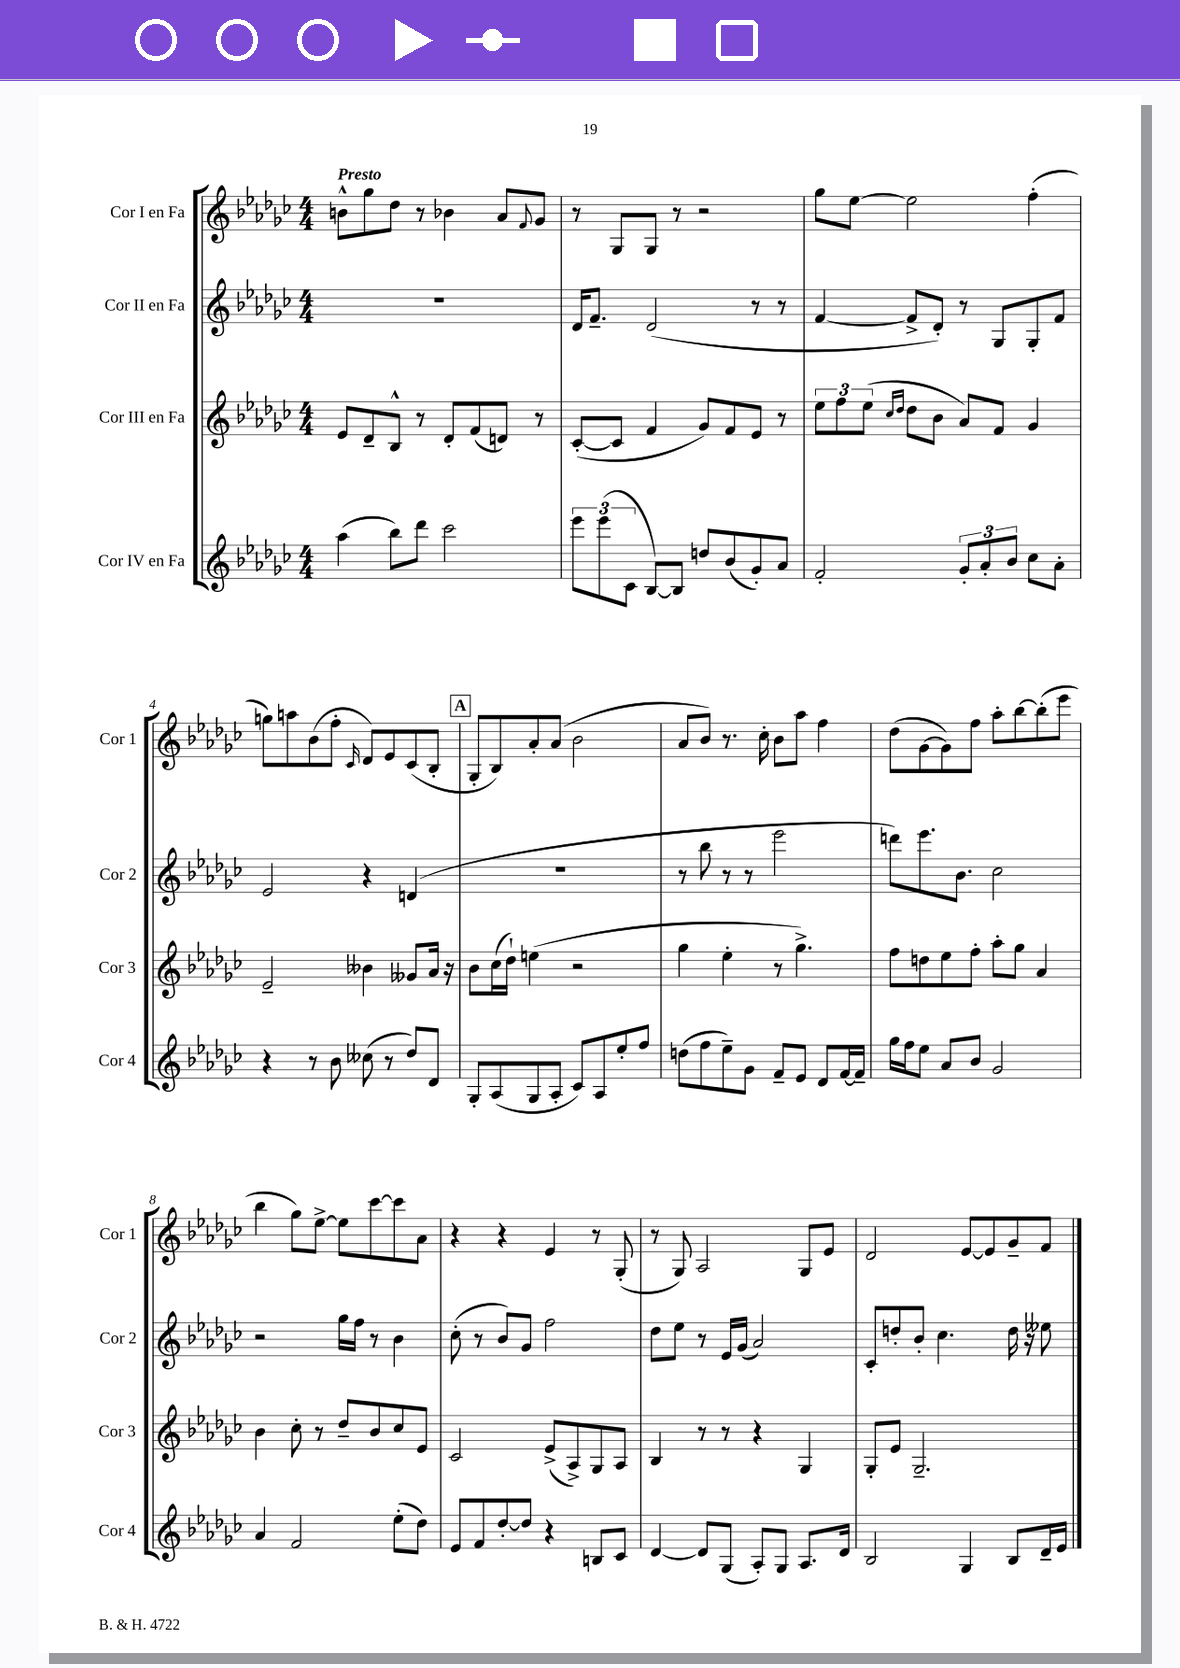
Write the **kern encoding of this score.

**kern	**kern	**kern	**kern
*staff4	*staff3	*staff2	*staff1
*clefG2	*clefG2	*clefG2	*clefG2
*k[b-e-a-d-g-c-]	*k[b-e-a-d-g-c-]	*k[b-e-a-d-g-c-]	*k[b-e-a-d-g-c-]
*M4/4	*M4/4	*M4/4	*M4/4
(4aa-\	8e-/L	1r	8b^^\L
.	8d-~/	.	8gg-\
8bb-\L)	8B-^^/J	.	8dd-\J
8ddd-\J	8r	.	8r
2ccc-\	8d-'/L	.	4b-\
.	(8f/	.	.
.	8d/J)	.	8a-/L
.	.	.	8qqf/
.	8r	.	8g-/J
=	=	=	=
12eee-\L	([8c-'/L	16d-/LK	8r
.	.	8.f~/J	.
(12eee-\	.	.	.
.	8c-/]J	.	8G-/L
12c-\J	.	.	.
[8B-/L)	4f/	(2d-/	8G-/J
8B-/]J	.	.	8r
8dd/L	8g-/L)	.	2r
(8b-/	8f/	.	.
8g-'/)	8e-/J	8r	.
8a-/J	8r	8r	.
=	=	=	=
2f'/	12ee-\L	[4f/	8gg-\L
.	12ff\	.	.
.	.	.	[8ee-\J
.	(12ee-\J	.	.
.	16qqcc-/LL	.	.
.	16qqdd-/JJ	.	.
.	8dd-\L	8f^/]L	2ee-\]
.	8b-\J	8d-'/J)	.
12g-'/L	8a-/L)	8r	.
12a-'/	.	.	.
.	8f/J	8G-/L	.
12b-/J	.	.	.
8cc-\L	4g-/	8G-'/	(4ff'\
8a-'\J	.	8f/J	.
=	=	=	=
4r	2e-~/	2e-/	8gg\L)
.	.	.	8aa\
8r	.	.	(8b-\
8b-\	.	.	8ff'\J
.	.	.	16qqc-/
(8cc--\	4b--\	4r	8d-/L)
8r	.	.	8e-/
8dd-/L)	8g--/L	(4d/	(8c-/
8d-/J	16a-/Jk	.	8B-'/J
.	16r	.	.
=	=	=	=
8G-'/L	8b-\L	1r	8G-'/L
(8A-/	(16cc-\L	.	8B-/)
.	16dd-`\JJ)	.	.
8G-/	(4ee\	.	8a-'/
8A-'/J	.	.	(8a-/J
8c-/L)	2r	.	2b-\
8A-/	.	.	.
8ee-'/	.	.	.
8ff/J	.	.	.
=	=	=	=
(8dd\L	4gg-\	8r	8a-/L
8ff\	.	8bb-\	8b-/J)
8ee-~\)	4ee-'\	8r	8.r
8g-\J	.	8r	.
.	.	.	16cc-'\
8f~/L	8r	2eee-\	8b-\L
8e-/J	4.gg-^\)	.	8aa-\J
8d-/L	.	.	4ff\
[16f/L	.	.	.
16f~/]JJ	.	.	.
=	=	=	=
16gg-\LL	8ff\L	8ddd\L)	(8dd-\L
16ff\J	.	.	.
8ee-\J	8dd\	8.eee-\	[8g-\
8a-/L	8ee-\	.	8g-\])
.	.	8.b-\J	.
8b-/J	8ff'\J	.	8ff\J
2g-/	8aa-'\L	2cc-\	8aa-'\L
.	8gg-\J	.	[8bb-\
.	4a-/	.	(8bb-'\]
.	.	.	8eee-\J
=	=	=	=
4a-/	4b-\	2r	4bb-\
2f/	8cc-'\	.	8gg-\L)
.	8r	.	[8ee-^\J
.	8dd-~/L	16gg-\LL	8ee-\]L
.	.	16ff\JJ	.
.	8b-/	8r	[8ccc-\
(8ee-'\L	8cc-/	4b-\	8ccc-\]
8dd-\J)	8e-/J	.	8a-\J
=	=	=	=
8e-/L	2c-/	(8cc-'\	4r
8f/	.	8r	.
[8dd-'/	.	8b-/L)	4r
8dd-/]J	.	8g-/J	.
4r	(8e-^/L	2ff\	4e-/
.	8A-^/)	.	.
8B/L	8G-/	.	8r
8c-/J	8A-/J	.	(8G-'/
=	=	=	=
[4d-/	4B-/	8dd-\L	8r
.	.	8ee-\J	8G-/)
8d-/]L	8r	8r	2A-/
(8G-/J	8r	16e-/LL	.
.	.	(16g-/JJ	.
8A-'/L)	4r	2a-/)	.
8G-/J	.	.	.
8.A-/L	4G-/	.	8G-/L
.	.	.	8e-/J
16d-/Jk	.	.	.
=	=	=	=
2B-/	8G-'/L	8c-'/L	2d-/
.	8e-/J	8dd'/	.
.	2.G-~/	8b-'/J	.
.	.	4.cc-\	.
4G-/	.	.	[8e-/L
.	.	.	8e-/]
8B-/L	.	16dd\	8g-~/
.	.	16r	.
16d-~/L	.	8ee--\	8f/J
16e-/JJ	.	.	.
==	==	==	==
*-	*-	*-	*-
